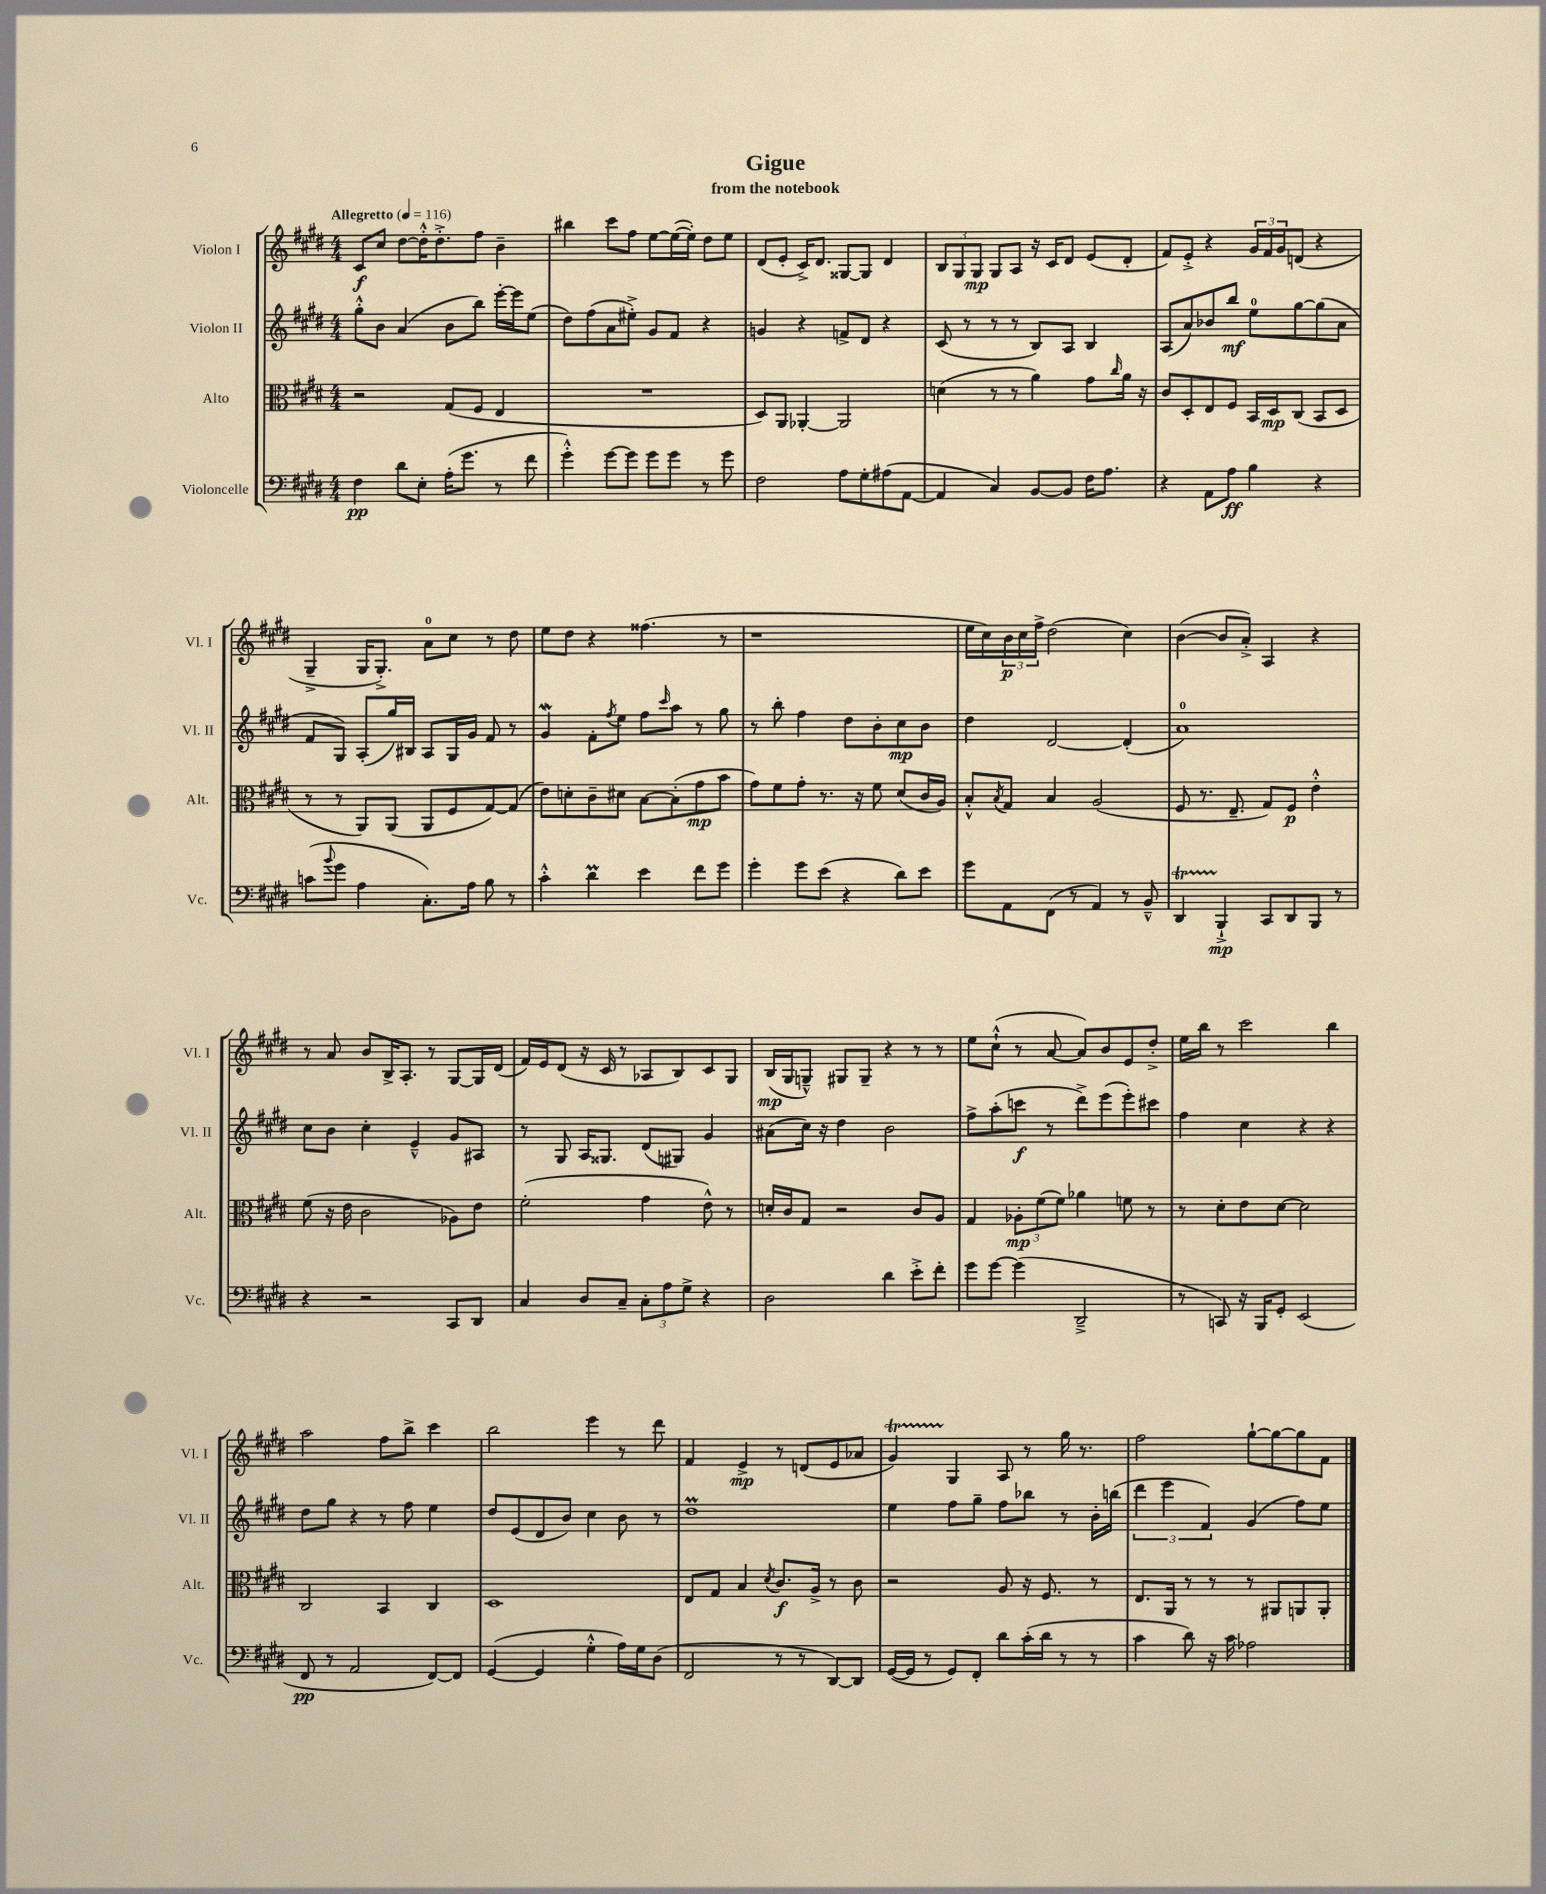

**kern	**kern	**kern	**kern
*staff4	*staff3	*staff2	*staff1
*clefF4	*clefC3	*clefG2	*clefG2
*k[f#c#g#d#]	*k[f#c#g#d#]	*k[f#c#g#d#]	*k[f#c#g#d#]
*M4/4	*M4/4	*M4/4	*M4/4
*MM116	*MM116	*MM116	*MM116
4F#	2r	8gg#'^^	8c#
.	.	8b	8cc#
8d#	.	(4a	[8dd#
8E'	.	.	16dd#'^^]
.	.	.	8.dd#'^
(16A'	(8G#	8b	.
8.g#	.	.	.
.	8F#	8bb)	8ff#
8r	4E	[16eee'	4b~
.	.	16eee]	.
8f#	.	(8ee	.
=	=	=	=
4g#'^^)	1r	8dd#)	4bb#
.	.	(8ff#	.
[8g#	.	8a	8ccc#
8g#]	.	8ee#'^)	8ff#
8g#	.	8g#	[8ee
8g#	.	8f#	(16ee_
.	.	.	16ee'])
8r	.	4r	8dd#
8g#	.	.	8ee
=	=	=	=
2F#	8D#)	4g	(8d#
.	8AA	.	8e'
.	[4AA-'	4r	16c#^)
.	.	.	8.d#
8A	2AA-]	8f^	[8G##
8G#'	.	8d#	8G##]
(8A#	.	4r	4d#
[8AA	.	.	.
=	=	=	=
4AA]	(4d	(8c#	12B
.	.	.	12G#
.	.	8r	.
.	.	.	12G#
4C#)	8r	8r	8G#
.	8r	8r	8A
[8BB	4a)	8B)	16r
.	.	.	16c#
8BB]	.	8A	8d#
16F#	8g#	4B	(8e
8.A	.	.	.
.	16qqcc#	.	.
.	16a	.	8d#'
.	16r	.	.
=	=	=	=
4r	8c#	(8A	8f#)
.	8D#'	8a)	8e'^
8AA	8E	8b-	4r
8A	8F#	8bb	.
4B	16BB	8ee	24g#
.	.	.	24f#
.	16D#	.	.
.	.	.	24g#
.	(8C#	[8gg#	(8d
4r	8BB	(8gg#]	4r
.	8D#	8a	.
=	=	=	=
(8c	8r	8f#	4G#~^
8qqb	.	.	.
8g#	8r	8G#)	.
4A	8AA)	(8A'	16G#
.	.	.	8.G#'^)
.	(8AA	16gg#)	.
.	.	16B#	.
8.C#')	8AA	8A	8a
.	8F#	16G#	8cc#
16A	.	16g#	.
8B	[8G#)	8f#	8r
8r	(8G#]	8r	8dd#
=	=	=	=
4c#'^^	8e)	4g#	8ee
.	8d'	.	8dd#
4d#	8c#~	8f#'	4r
.	.	8qff#	.
.	8d#	8ee	.
4e	[8B	8ff#	(4.ff##
.	.	16qqccc#	.
.	(8B']	8aa	.
8f#	8g#	8r	.
8g#	8b	8gg#	8r
=	=	=	=
4g#'	8g#)	8r	1r
.	8f#	8bb'	.
8g#	8g#'	4ff#	.
(8e	8.r	.	.
4r	.	8dd#	.
.	16r	.	.
.	8f#	8b'	.
8d#)	(8d#	8cc#	.
8e	16c#	8b	.
.	16A)	.	.
=	=	=	=
8g#	8B'^^	4dd#	16ee
.	.	.	16cc#)
.	8qB	.	.
8AA	8G#	.	24b
.	.	.	24cc#
.	.	.	24ff#^
(8FF#	4B	[2d#	(2dd#
8r	.	.	.
4AA)	(2A	.	.
8r	.	(4d#']	4cc#)
8BB~^^	.	.	.
=	=	=	=
4DD#	8F#	1a)	([4b
.	8.r	.	.
4BBB`^	.	.	8b]
.	8.E~	.	.
.	.	.	8a'^)
8CC#	8G#)	.	4A
8DD#	8F#	.	.
8BBB	4e'^^	.	4r
8r	.	.	.
=	=	=	=
4r	(8f#	8cc#	8r
.	16r	8b	8a
.	16e	.	.
2r	2c#	4cc#'	8b
.	.	.	16B^
.	.	.	8.A'
.	.	4e~^^	.
.	.	.	8r
8CC#	8A-)	8g#	[8G#
8DD#	8e	8A#	16G#]
.	.	.	(16d#
=	=	=	=
4C#	(2f#'	8r	16f#)
.	.	.	16e
.	.	8G#	(8d#
8D#	.	16A	16r
.	.	8.G##	16c#
8C#~	.	.	8r
12C#'	4g#	(8d#	8A-
12A	.	.	.
.	.	8G#)	8B)
12G#^	.	.	.
4r	8e^^)	4g#	8c#
.	8r	.	8G#
=	=	=	=
2D#	16d'	(8a#	(16B
.	16c#	.	16G#
.	8G#	16cc#)	8G~^^)
.	.	16r	.
.	2r	4dd#	8G#
.	.	.	8G#~
4d#	.	2b	4r
8e'^	8c#	.	8r
8f#'	8A	.	8r
=	=	=	=
8g#	4G#	8ff#^	8ee
[8g#	.	(8aa'	(8cc#`^^
(4g#]	12A-'	8ccc	8r
.	(12f#	.	.
.	.	8r	[8a
.	12f#)	.	.
2DD#~^	4a-	8ddd#^)	8a])
.	.	(8eee	8b
.	8f	8eee')	8e
.	8r	8ccc#	8dd#'^
=	=	=	=
8r	8r	4ff#	16ee
.	.	.	16bb
8CC)	8d#'	.	8r
16r	8e	4cc#	2ccc#
16BBB	.	.	.
8GG#'	[8d#	.	.
(2EE	2d#]	4r	.
.	.	4r	4bb
=	=	=	=
8FF#	2C#	8dd#	2aa
8r	.	8gg#	.
2AA	.	4r	.
.	4BB	8r	8ff#
.	.	8ff#	8bb^
[8FF#)	4C#	4ee	4ccc#
8FF#]	.	.	.
=	=	=	=
([4GG#	1D#	8dd#	2bb
.	.	(8e	.
4GG#]	.	8d#	.
.	.	8b)	.
4G#'^^	.	4cc#	4eee
16A)	.	8b	8r
16G#	.	.	.
(8D#	.	8r	8ddd#
=	=	=	=
2FF#	8E	1dd#	4f#
.	8G#	.	.
.	4B	.	4e^
.	8qd#	.	.
8r	8.c#	.	8r
8r	.	.	(8d
.	16A^	.	.
[8DD#)	8r	.	8e
8DD#]	8c#	.	8a-
=	=	=	=
([16GG#	2r	4ee	4g#)
16GG#]	.	.	.
8r	.	.	.
8GG#)	.	8ff#	4G#
8FF#'	.	8gg#~	.
8d#	8A	8ff#	8A
(16c#'	16r	8bb-	8r
16d#	8.F#	.	.
8r	.	8r	16gg#
.	.	.	8.r
8r	8r	16b'	.
.	.	(16bb	.
=	=	=	=
4c#	8.E	6ddd#	2ff#
.	.	6eee	.
.	16AA	.	.
8d#)	8r	.	.
.	.	6f#)	.
16r	8r	.	.
16c#	.	.	.
2A-	8r	(4g#	[8gg#`
.	8AA#	.	8gg#_
.	8AA	8ff#)	8gg#]
.	8AA'	8ee	8f#
==	==	==	==
*-	*-	*-	*-
